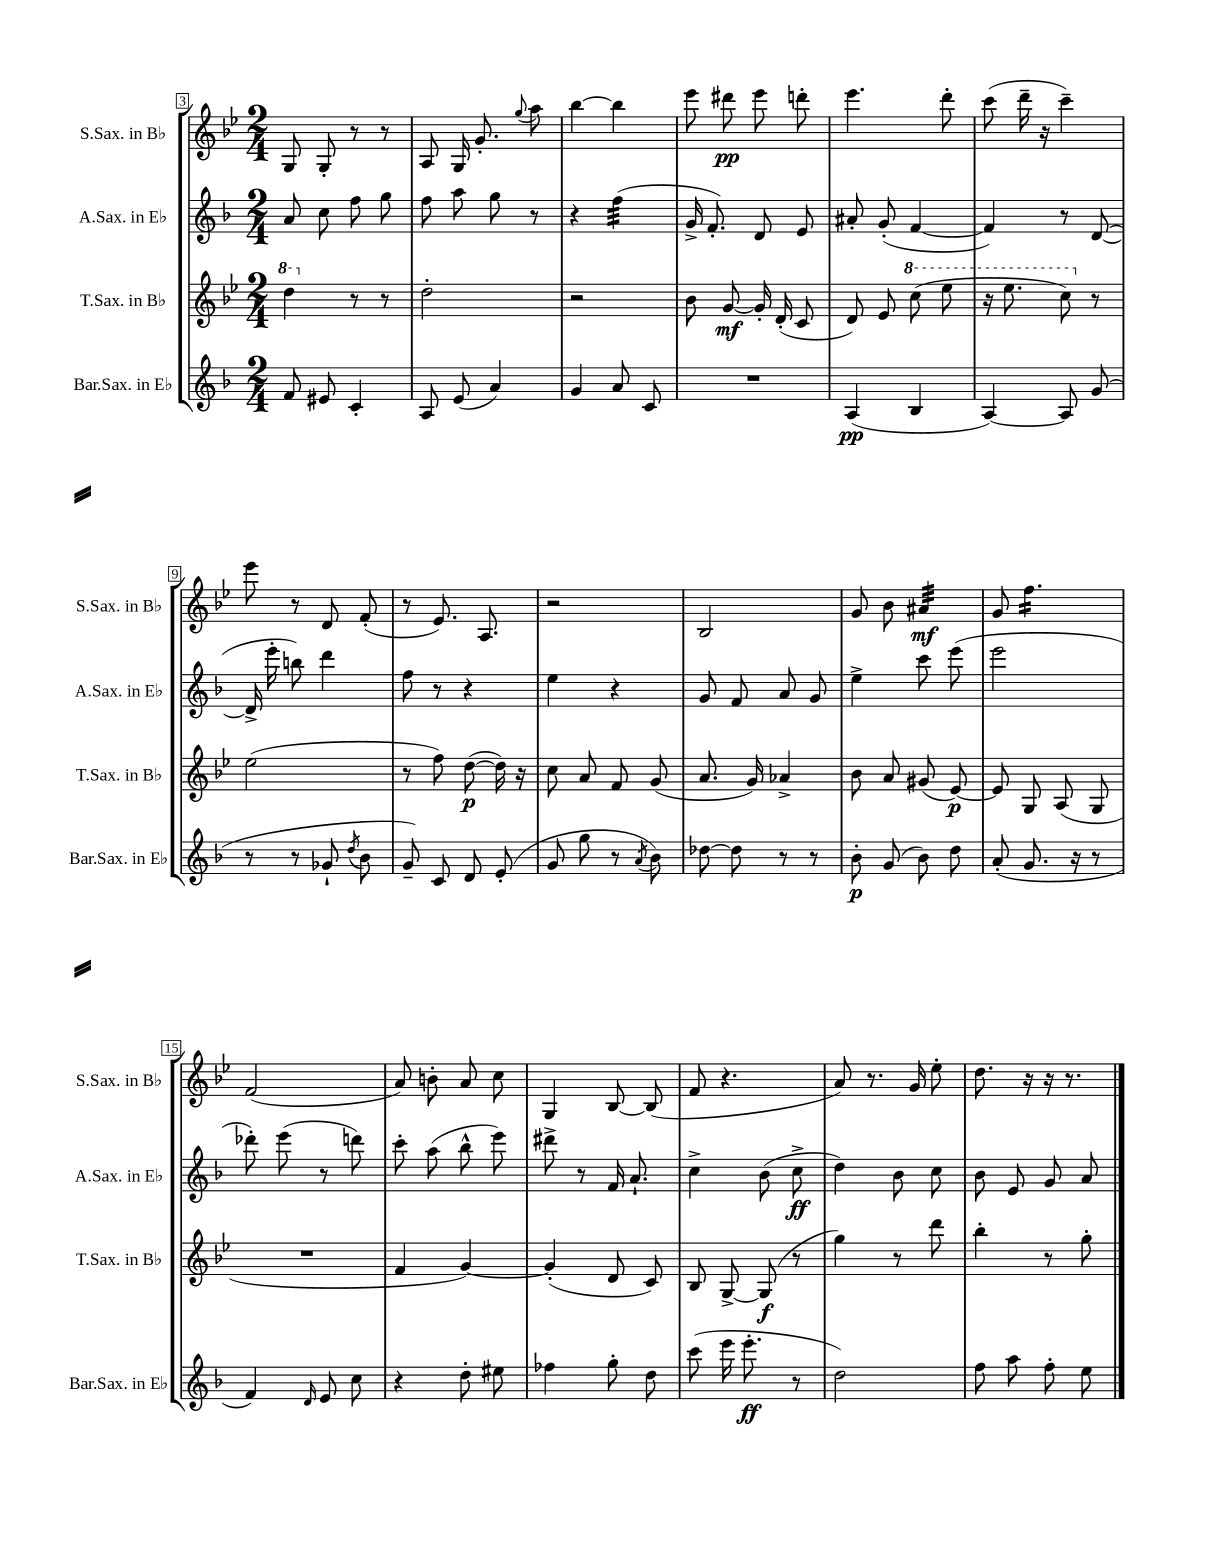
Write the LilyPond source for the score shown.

<<
\new StaffGroup <<
\new Staff = "s0" \with { instrumentName = "S.Sax. in Bb" shortInstrumentName = "S.Sax. in Bb" } {
    \clef treble \key bes \major \numericTimeSignature \time 2/4
    \autoBeamOff g8 g8-. r8 r8 |
    a8 g16 g'8.-. \appoggiatura { g''8 } a''8 |
    bes''4~ bes''4 |
    ees'''8 dis'''8\pp ees'''8 d'''8-. |
    ees'''4. d'''8-. |
    c'''8( d'''16-- r16 c'''4--) |
    ees'''8 r8 d'8 f'8-.( |
    r8 ees'8.) a8. |
    r2 |
    bes2 |
    g'8 bes'8 ais'4:32\mf |
    g'8 f''4.:16 |
    f'2( |
    a'8) b'8-. a'8 c''8 |
    g4 bes8~ bes8( |
    f'8 r4. |
    a'8) r8. g'16 ees''8-. |
    d''8. r16 r16 r8. \bar "|." |
}
\new Staff = "s1" \with { instrumentName = "A.Sax. in Eb" shortInstrumentName = "A.Sax. in Eb" } {
    \clef treble \key f \major \numericTimeSignature \time 2/4
    \autoBeamOff a'8 c''8 f''8 g''8 |
    f''8 a''8 g''8 r8 |
    r4 f''4:32( |
    g'16-> f'8.-.) d'8 e'8 |
    ais'8-. g'8-.( f'4~ |
    f'4) r8 d'8~( |
    d'16-> e'''16-. b''8) d'''4 |
    f''8 r8 r4 |
    e''4 r4 |
    g'8 f'8 a'8 g'8 |
    e''4-> c'''8 e'''8( |
    e'''2 |
    des'''8-.) e'''8( r8 d'''8) |
    c'''8-. a''8( bes''8-^ e'''8) |
    dis'''8-> r8 f'16 a'8.-! |
    c''4-> bes'8( c''8->\ff |
    d''4) bes'8 c''8 |
    bes'8 e'8 g'8 a'8 \bar "|." |
}
\new Staff = "s2" \with { instrumentName = "T.Sax. in Bb" shortInstrumentName = "T.Sax. in Bb" } {
    \clef treble \key bes \major \numericTimeSignature \time 2/4
    \autoBeamOff \ottava #1 d'''4 \ottava #0 r8 r8 |
    d''2-. |
    r2 |
    bes'8 g'8~\mf g'16-. d'16-.( c'8 |
    d'8) ees'8 \ottava #1 c'''8( ees'''8 |
    r16 ees'''8. c'''8) \ottava #0 r8 |
    ees''2( |
    r8 f''8) d''8~\p( d''16) r16 |
    c''8 a'8 f'8 g'8( |
    a'8. g'16) aes'4-> |
    bes'8 a'8 gis'8( ees'8~\p) |
    ees'8 g8 a8( g8 |
    R2 |
    f'4 g'4~) |
    g'4-.( d'8 c'8) |
    bes8 g8~-> g8\f( r8 |
    g''4) r8 d'''8 |
    bes''4-. r8 g''8-. \bar "|." |
}
\new Staff = "s3" \with { instrumentName = "Bar.Sax. in Eb" shortInstrumentName = "Bar.Sax. in Eb" } {
    \clef treble \key f \major \numericTimeSignature \time 2/4
    \autoBeamOff f'8 eis'8 c'4-. |
    a8 e'8( a'4) |
    g'4 a'8 c'8 |
    R2 |
    a4\pp( bes4 |
    a4~) a8 g'8( |
    r8 r8 ges'8-! \acciaccatura { d''8 } bes'8 |
    g'8--) c'8 d'8 e'8-.( |
    g'8 g''8 r8 \acciaccatura { a'8 } bes'8) |
    des''8~ des''8 r8 r8 |
    bes'8-.\p g'8( bes'8) d''8 |
    a'8-.( g'8. r16 r8 |
    f'4) \grace { d'16 } e'8 c''8 |
    r4 d''8-. eis''8 |
    fes''4 g''8-. d''8 |
    c'''8( e'''16 e'''8.-.\ff r8 |
    d''2) |
    f''8 a''8 f''8-. e''8 \bar "|." |
}
>>
>>
\layout { \context { \Score currentBarNumber = #3 \override BarNumber.stencil = #(make-stencil-boxer 0.1 0.3 ly:text-interface::print) } }
